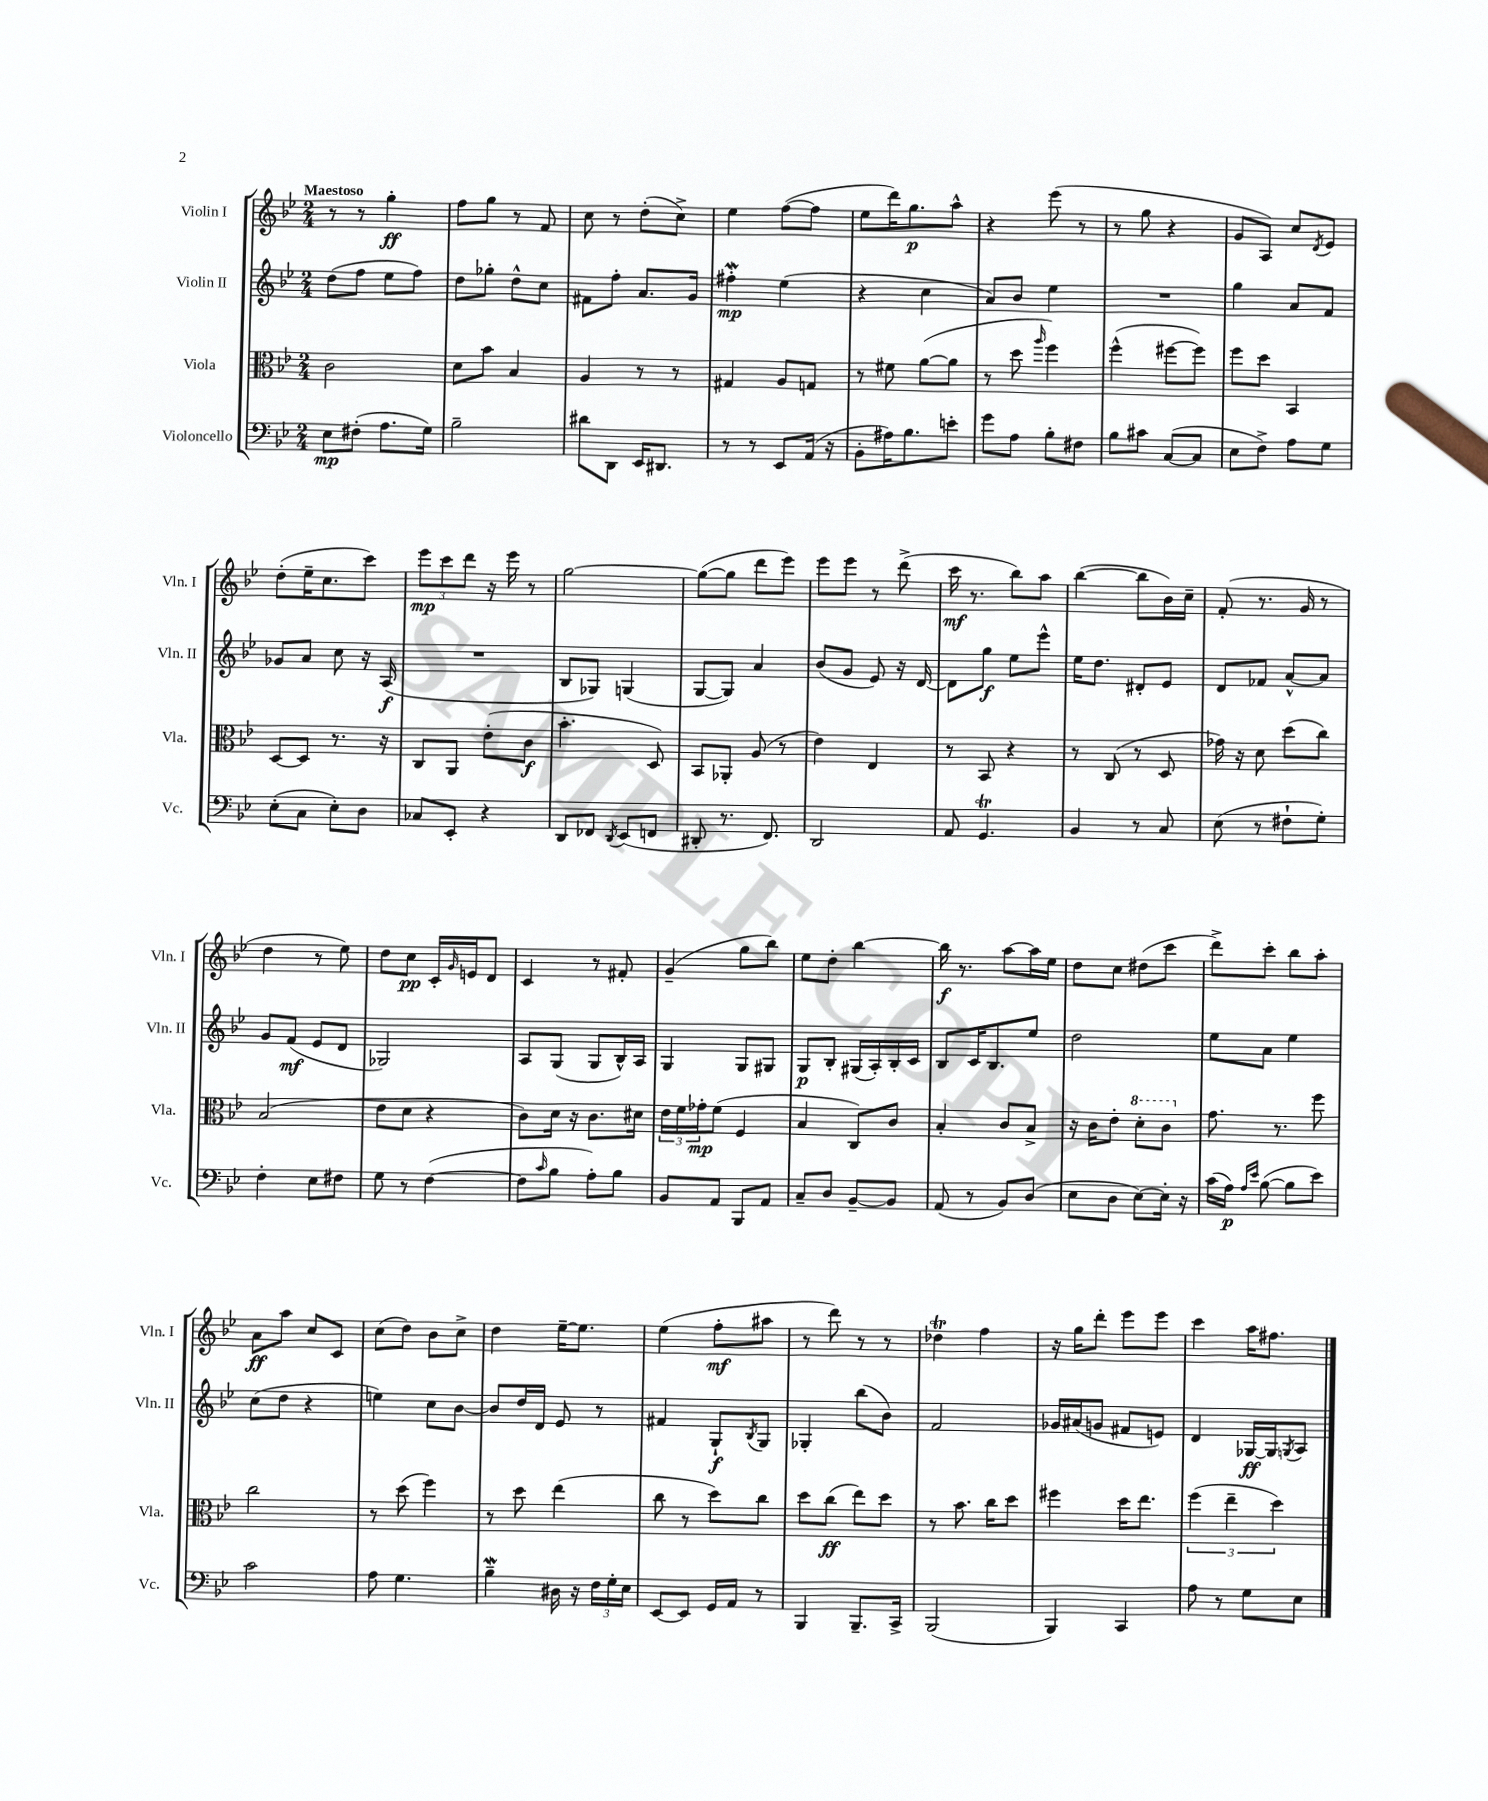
<<
\new StaffGroup <<
\new Staff = "s0" \with { instrumentName = "Violin I" shortInstrumentName = "Vln. I" } {
    \clef treble \key bes \major \numericTimeSignature \time 2/4 \tempo "Maestoso"
    r8 r8 g''4-.\ff |
    f''8 g''8 r8 f'8 |
    c''8 r8 d''8-.( c''8->) |
    ees''4 f''8~( f''8 |
    ees''8 d'''16) g''8.\p a''8-^ |
    r4 ees'''8( r8 |
    r8 g''8 r4 |
    g'8 a8) c''8 \acciaccatura { d'8 } ees'8 |
    d''8-.( ees''16-- c''8. c'''8) |
    \tuplet 3/2 { ees'''8\mp c'''8 d'''8 } r16 ees'''16 r8 |
    g''2~ |
    g''8~( g''8 d'''8 ees'''8) |
    ees'''8 ees'''8 r8 d'''8->( |
    c'''16\mf r8. bes''8) a''8 |
    bes''4~( bes''8 bes'16) c''16-- |
    f'8-.( r8. g'16 r8 |
    d''4 r8 ees''8) |
    d''8 c''8\pp c'16-. \grace { g'16 } e'16 d'8 |
    c'4 r8 fis'8-. |
    g'4--( g''8 bes''8) |
    ees''8 d''8-. bes''4~ |
    bes''16\f r8. a''8~ a''16 ees''16 |
    d''8 c''8 dis''8( c'''8 |
    d'''8->) c'''8-. bes''8 a''8-. |
    a'8\ff a''8 c''8 c'8 |
    c''8( d''8) bes'8 c''8-> |
    d''4 ees''16~-- ees''8. |
    ees''4( f''8-.\mf ais''8 |
    r8 d'''8) r8 r8 |
    des''4\trill f''4 |
    r16 g''16 d'''8-. ees'''8 ees'''8 |
    c'''4 a''16 fis''8. \bar "|." |
}
\new Staff = "s1" \with { instrumentName = "Violin II" shortInstrumentName = "Vln. II" } {
    \clef treble \key bes \major \numericTimeSignature \time 2/4
    d''8( f''8 ees''8 f''8) |
    d''8 ges''8-. d''8-^ c''8 |
    fis'8 f''8-. a'8. g'16 |
    fis''4-.\mordent\mp ees''4( |
    r4 c''4 |
    a'8) bes'8 ees''4 |
    R2 |
    g''4 a'8 f'8 |
    ges'8 a'8 c''8 r16 a16\f( |
    R2 |
    bes8 ges8) g4( |
    g8~ g8) a'4 |
    bes'8( g'8 ees'8) r16 d'16~ |
    d'8 g''8\f ees''8 ees'''8-^ |
    ees''16 d''8. dis'8-. ees'8 |
    d'8 fes'8 a'8~-^ a'8 |
    g'8 f'8\mf( ees'8 d'8 |
    ges2) |
    a8 g8( g8 bes16-^) a16 |
    g4 g8 gis8 |
    g8\p bes8-. gis16( a16-.) bes16-. c'16 |
    bes8 c'16 bes8. ees''8 |
    d''2 |
    ees''8 a'8 ees''4 |
    c''8( d''8 r4 |
    e''4) c''8 bes'8~ |
    bes'8 d''16 d'16 ees'8 r8 |
    fis'4 g8-!\f \acciaccatura { bes8 } g8 |
    ges4-. bes''8( bes'8) |
    f'2 |
    ges'16 ais'16( g'8 fis'8 e'8) |
    d'4 ges16~\ff ges16 \acciaccatura { g8 } a8 \bar "|." |
}
\new Staff = "s2" \with { instrumentName = "Viola" shortInstrumentName = "Vla." } {
    \clef alto \key bes \major \numericTimeSignature \time 2/4
    c'2 |
    d'8 bes'8 bes4 |
    a4 r8 r8 |
    gis4 a8 g8 |
    r8 fis'8 a'8~( a'8 |
    r8 d''8 \grace { a''16 } f''4) |
    f''4-^( fis''8~ fis''8) |
    f''8 d''8 bes,4 |
    d8~ d8 r8. r16 |
    c8 a,8 ees'8-.( c'8\f |
    bes'4.-. d8) |
    bes,8 aes,8-. a8( r8 |
    ees'4) ees4 |
    r8 bes,8 r4 |
    r8 c8( r8 d8 |
    ges'16) r16 d'8 d''8( c''8) |
    bes2( |
    ees'8 d'8 r4 |
    c'8) d'16 r16 c'8. dis'16 |
    \tuplet 3/2 { ees'16 f'16 ges'16-.\mp } f'8( f4 |
    bes4 c8) c'8 |
    bes4-. c'8 bes8-> |
    r16 c'16 ees'8-. \ottava #1 d''8-. c''8 \ottava #0 |
    g'8. r8. f''8 |
    c''2 |
    r8 d''8( f''4) |
    r8 d''8 ees''4( |
    c''8 r8 d''8) c''8 |
    d''8 c''8\ff( ees''8) d''8 |
    r8 bes'8. c''16 d''8 |
    fis''4 d''16 ees''8. |
    \tuplet 3/2 { f''4( ees''4-- d''4) } \bar "|." |
}
\new Staff = "s3" \with { instrumentName = "Violoncello" shortInstrumentName = "Vc." } {
    \clef bass \key bes \major \numericTimeSignature \time 2/4
    ees8\mp fis8-.( a8. g16) |
    bes2-- |
    dis'8 d,8 ees,16 dis,8. |
    r8 r8 ees,8 a,16( r16 |
    bes,8-. ais16) bes8. e'8-. |
    g'8 a8 bes8-. fis8 |
    bes8 cis'8 c8~( c8 |
    ees8 f8->) a8 g8 |
    ees8-.( c8 ees8-.) d8 |
    ces8 ees,8-. r4 |
    d,8 fes,8 \acciaccatura { d,8 } ees,8( f,8 |
    dis,8-. r8. f,8.) |
    d,2 |
    a,8 g,4.\trill |
    bes,4 r8 c8 |
    ees8( r8 fis8-! g8-.) |
    f4-. ees8 fis8 |
    g8 r8 f4~( |
    f8 \grace { c'16 } bes8 a8-.) bes8 |
    bes,8 a,8 bes,,8 a,8 |
    c8-- d8 bes,8~-- bes,8 |
    a,8( r8 bes,8) d8( |
    ees8 d8 ees8~) ees16-. r16 |
    c'16( a16\p) \grace { a16 ees'16 } bes8~( bes8 ees'8) |
    c'2 |
    a8 g4. |
    bes4--\mordent dis16 r16 \tuplet 3/2 { f16 g16-. ees16 } |
    ees,8~ ees,8 g,16 a,16 r8 |
    bes,,4 bes,,8.-- c,16-> |
    bes,,2( |
    bes,,4) c,4 |
    a8 r8 g8 ees8 \bar "|." |
}
>>
>>
\layout { \context { \Score \remove "Bar_number_engraver" } }
